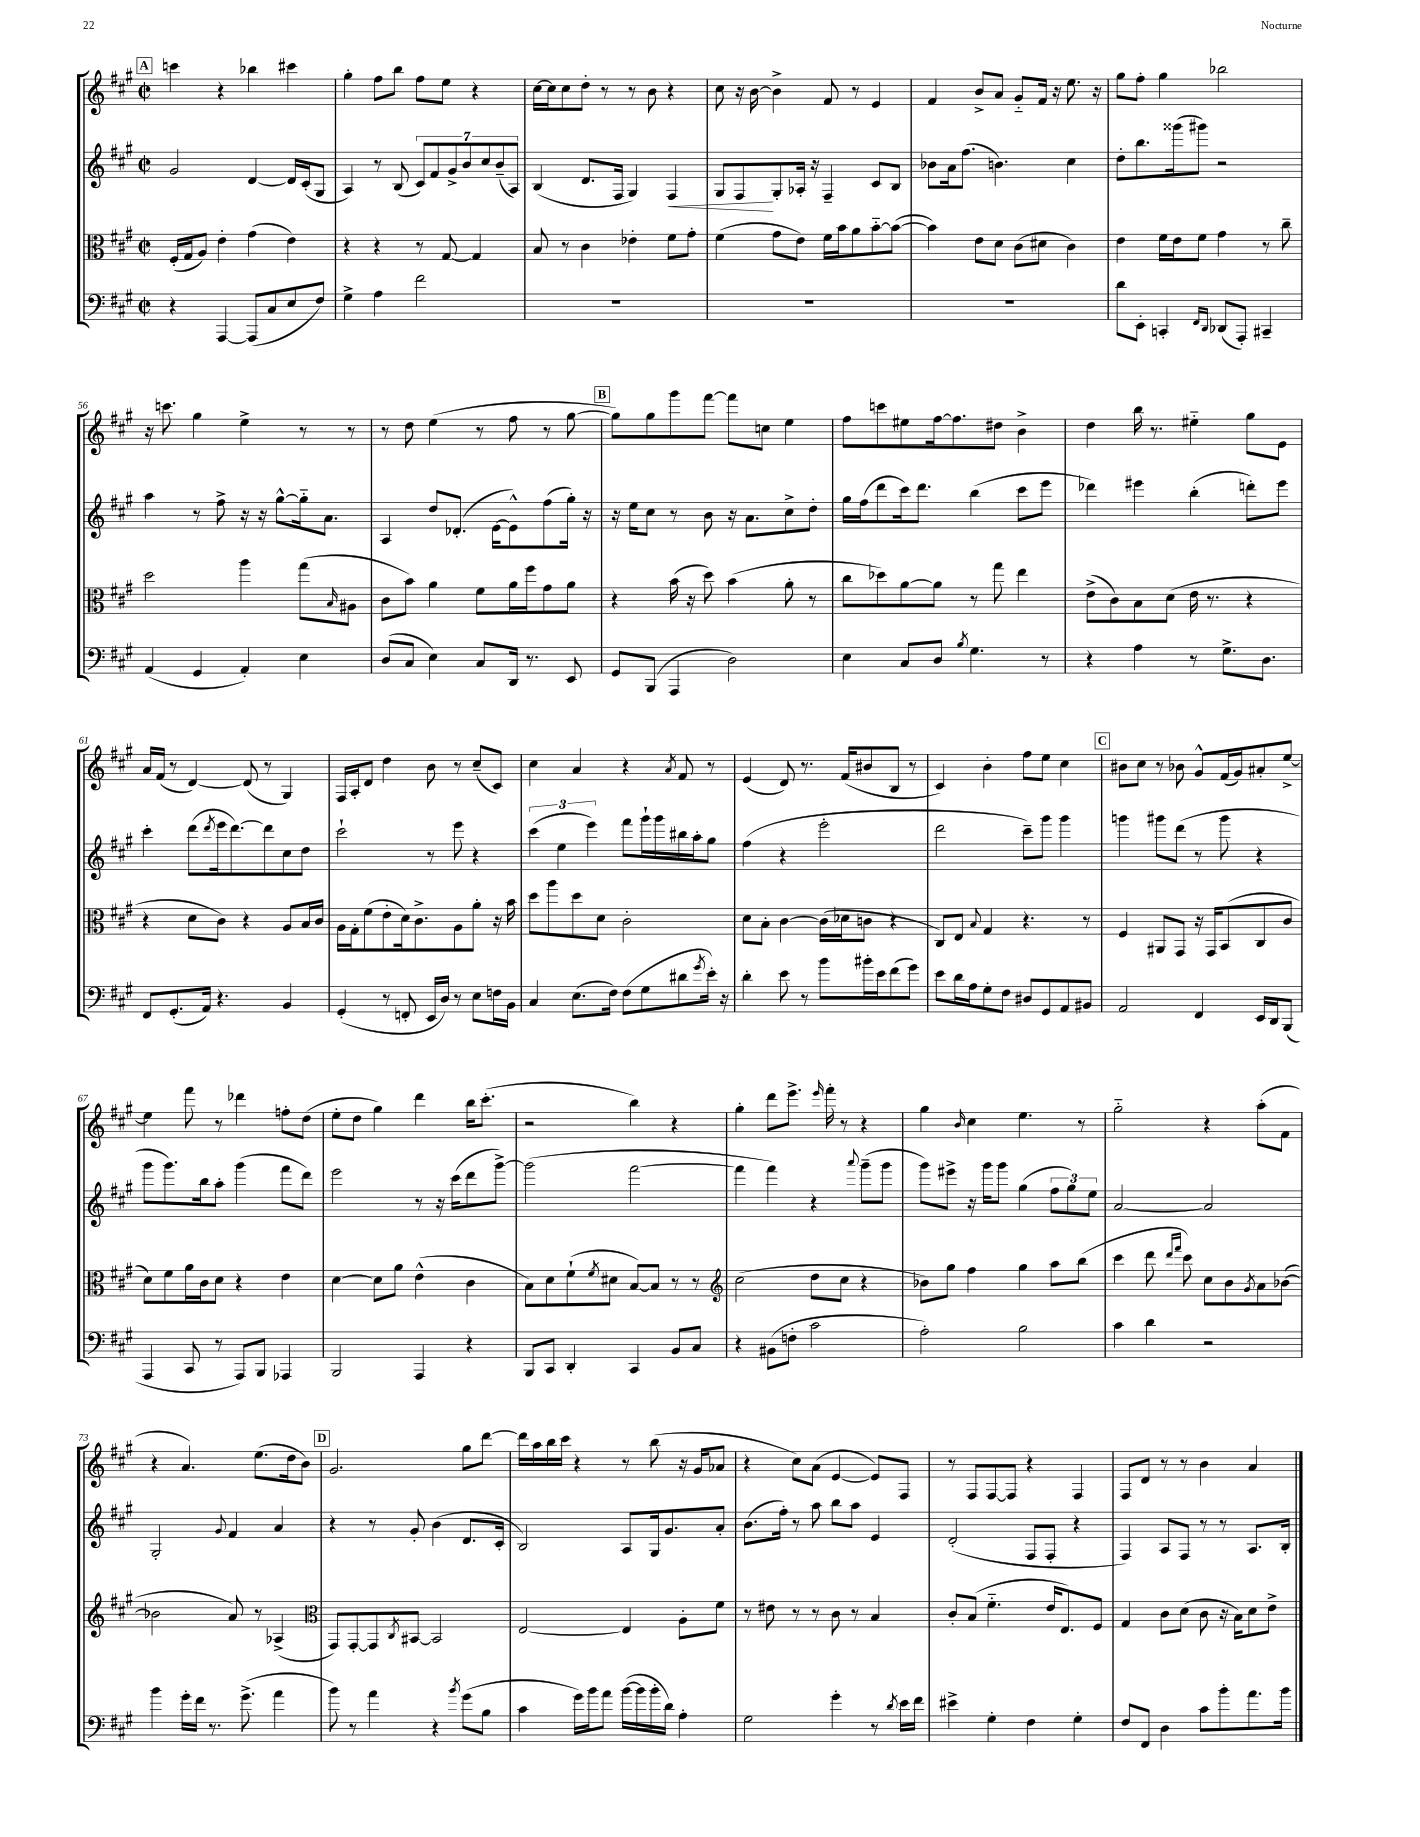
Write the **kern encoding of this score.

**kern	**kern	**kern	**kern
*staff4	*staff3	*staff2	*staff1
*clefF4	*clefC3	*clefG2	*clefG2
*k[f#c#g#]	*k[f#c#g#]	*k[f#c#g#]	*k[f#c#g#]
*M2/2	*M2/2	*M2/2	*M2/2
*met(c|)	*met(c|)	*met(c|)	*met(c|)
4r	(16F#'	2g#	4ccc
.	16G#	.	.
.	8A)	.	.
[4AAA	4e'	.	4r
(8AAA]	(4g#	[4d	4bb-
8C#	.	.	.
8E	4e)	16d]	4ccc#
.	.	(16c#'	.
8F#)	.	8G#	.
=	=	=	=
4G#^	4r	4A)	4gg#'
4A	4r	8r	8ff#
.	.	(8B	8bb
2f#	8r	14c#)	8ff#
.	.	14f#	.
.	[8G#	.	8ee
.	.	14g#^	.
.	.	14b	.
.	4G#]	.	4r
.	.	14cc#	.
.	.	(14b~	.
.	.	14A)	.
=	=	=	=
1r	8B	(4B	[16cc#
.	.	.	16cc#]
.	8r	.	8cc#
.	4c#	8.d	8dd'
.	.	.	8r
.	.	16F#	.
.	4e-'	4G#)	8r
.	.	.	8b
.	8f#	4F#	4r
.	8g#'	.	.
=	=	=	=
1r	(4f#	8G#	8cc#
.	.	8F#	16r
.	.	.	[16b
.	8g#	8G#'	4b^]
.	8e)	16A-'	.
.	.	16r	.
.	16f#	4F#~	8f#
.	16b	.	.
.	8a	.	8r
.	[8b'~	8c#	4e
.	(8b_	8B	.
=	=	=	=
1r	4b])	8b-	4f#
.	.	16a	.
.	.	(8.ff#	.
.	8e	.	8b^
.	8d	4.b)	8a
.	(8c#	.	8g#'~
.	8d#	.	16f#
.	.	.	16r
.	4c#)	4cc#	8.ee
.	.	.	16r
=	=	=	=
8d	4e	8dd'	8gg#
8EE'	.	8.bb	8ff#'
4CC'	16f#	.	4gg#
.	16e	(16ggg##	.
.	8f#	8ggg#)	.
16qqFF#	.	.	.
16qqDD	.	.	.
(8DD-	4g#	2r	2bb-
8AAA')	.	.	.
4CC#~	8r	.	.
.	8cc#~	.	.
=	=	=	=
(4AA	2dd	4aa	16r
.	.	.	8.ccc
4GG#	.	8r	4gg#
.	.	8ff#^	.
4AA')	4aa	16r	4ee^
.	.	16r	.
.	.	[8gg#^^	.
4E	(8gg#	16gg#'~]	8r
.	.	8.a	.
.	16qqB	.	.
.	8A#	.	8r
=	=	=	=
(8D	8c#	4A	8r
8C#	8b)	.	8dd
4E)	4a	8dd	(4ee
.	.	(8.d-'	.
8C#	8f#	.	8r
.	.	[16e	.
16DD	16a	8e^^])	8ff#
8.r	16ff#	.	.
.	8g#	(8ff#	8r
8EE	8a	16gg#')	[8gg#
.	.	16r	.
=	=	=	=
8GG#	4r	16r	8gg#])
.	.	16ee	.
(8BBB	.	8cc#	8gg#
4AAA	(16b	8r	8ggg#
.	16r	.	.
.	8dd)	8b	[8fff#
2D)	(4b	16r	8fff#]
.	.	8.a	.
.	.	.	8cc
.	8a'	8cc#^	4ee
.	8r	8dd'	.
=	=	=	=
4E	8cc#	16gg#	8ff#
.	.	(16ff#	.
.	8dd-)	8ddd	8ccc
8C#	[8a	16ccc#)	8ee#
.	.	8.ddd	.
8D	8a]	.	[16ff#
.	.	.	8.ff#]
8qB	.	.	.
4.G#	8r	(4bb	.
.	8gg#	.	8dd#
.	4ee	8ccc#	4b^
8r	.	8eee	.
=	=	=	=
4r	(8e^	4ddd-)	4dd
.	8c#)	.	.
4A	8B	4eee#	16bb
.	.	.	8.r
.	(8d	.	.
8r	16e	(4bb'	4ee#'~
.	8.r	.	.
8.G#^	.	.	.
.	4r	8ddd')	8gg#
8.D	.	.	.
.	.	8eee#	8e
=	=	=	=
8FF#	4r	4ccc#'	16a
.	.	.	(16f#
(8.GG#'	.	.	8r
.	8d	(8ddd	[4d)
16AA)	.	.	.
.	.	8qddd	.
4.r	8c#)	16eee	.
.	.	[8.ddd)	.
.	4r	.	(8d]
.	.	8ddd]	8r
4BB	8A	8cc#	4G#)
.	16B	8dd	.
.	16c#	.	.
=	=	=	=
(4GG#'	16A	2ccc#`	16F#
.	16G#'	.	16A'
.	(8f#	.	8d
8r	8e'	.	4dd
8FF'	16d)	.	.
.	8.c#^	.	.
16EE	.	8r	8b
16D)	.	.	.
8r	8A	8eee	8r
8E	8a'	4r	(8cc#~
16F	16r	.	8c#)
16BB	16b	.	.
=	=	=	=
4C#	8dd	(6ccc#	4cc#
.	8aa	.	.
.	.	6ee	.
(8.E	8dd	.	4a
.	.	6eee)	.
.	8d	.	.
16F#)	.	.	.
(8F#	2c#'	8fff#	4r
8G#	.	16ggg#`	.
.	.	16ggg#	.
.	.	.	8qa
8d#	.	16bb#	8f#
.	.	16aa'	.
8qg#	.	.	.
16e')	.	8gg#	8r
16r	.	.	.
=	=	=	=
4d'	8d	(4ff#	(4e
.	8B'	.	.
8e	[4c#	4r	8d)
8r	.	.	8.r
8b	(16c#]	2eee'	.
.	16d-	.	(16f#
16b#'	8c	.	8b#
16e	.	.	.
(8f#	4r	.	8B
8g#)	.	.	8r
=	=	=	=
8e	8C#)	2ddd	4c#)
16d	8E	.	.
16A	.	.	.
.	8qqB	.	.
8G#'	4G#	.	4b'
8F#	.	.	.
8D#	4.r	8ccc#~)	8ff#
8GG#	.	8ggg#	8ee
8AA	.	4ggg#	4cc#
8BB#	8r	.	.
=	=	=	=
2AA	4F#	4ggg	8b#
.	.	.	8cc#
.	8AA#	8ggg#	8r
.	8GG#	(8ddd	8b-
4FF#	16r	8r	8g#^^
.	16GG#	.	.
.	(8BB	8ggg#	(16f#
.	.	.	16g#)
16EE	8C#	4r	8a#'
16DD	.	.	.
(8BBB	8c#	.	[8ee^
=	=	=	=
4AAA	8d)	8ggg#	4ee]
.	8f#	8.ggg#)	.
8CC#	16a	.	8fff#
.	16c#	16bb	.
8r	8d	8aa'	8r
8AAA)	4r	(4ggg#	4ddd-
8BBB	.	.	.
4AAA-	4e	8fff#	8ff'
.	.	8ddd)	(8dd
=	=	=	=
2BBB	[4d	2eee	8ee'
.	.	.	8dd
.	8d]	.	4gg#)
.	8a	.	.
4AAA	(4e^^	8r	4ddd
.	.	16r	.
.	.	(16ccc#	.
4r	4c#	8ddd	16bb
.	.	.	(8.ccc#'
.	.	[8ggg#^)	.
=	=	=	=
8BBB	8B)	(2ggg#]	2r
8CC#	8d	.	.
4DD'	(8f#`	.	.
.	8qf#	.	.
.	8d#	.	.
4CC#	[8B)	[2fff#	4bb)
.	8B]	.	.
8BB	8r	.	4r
8C#	8r	.	.
=	=	=	=
*	*clefG2	*	*
4r	(2cc#	4fff#]	4gg#'
(8BB#	.	4fff#)	8ddd
8F'	.	.	8.eee^
2c#	8dd	4r	.
.	.	.	16qqeee
.	.	.	16fff#'
.	8cc#	.	8r
.	.	8qqaaa	.
.	4r	(8ggg#~	4r
.	.	8ggg#	.
=	=	=	=
2A')	8b-)	8ggg#)	4gg#
.	8gg#	8eee#^	.
.	.	.	16qqb
.	4ff#	16r	4cc#
.	.	16ggg#	.
.	.	8ggg#	.
2B	4gg#	(4gg#	4.ee
.	8aa	12ff#	.
.	.	12gg#)	.
.	(8bb	.	8r
.	.	12ee	.
=	=	=	=
4c#	4ccc#	[2a	2gg#'~
4d	8ddd	.	.
.	16qqddd	.	.
.	16qqfff#	.	.
.	8ccc#)	.	.
2r	8cc#	2a]	4r
.	8b	.	.
.	8qg#	.	.
.	8a	.	(8aa'
.	([8b-	.	8f#
=	=	=	=
4b	2b-]	2G#'	4r
16g#'	.	.	4.a)
16f#	.	.	.
8.r	.	.	.
.	.	8qqg#	.
.	8a)	4f#	.
(8.g#^	.	.	.
.	8r	.	(8.ee
4a	(4A-^	4a	.
.	.	.	16dd
.	.	.	8b)
=	=	=	=
*	*clefC3	*	*
8b)	8GG#)	4r	2.g#
8r	[8GG#'	.	.
4a	8GG#]	8r	.
.	8qC#	.	.
.	[8BB#	8g#'	.
4r	2BB#]	(4b	.
8qb	.	.	.
(8g#	.	8.d	8gg#
8B	.	.	[8ddd
.	.	16c#'	.
=	=	=	=
4c#	[2E	2B)	16ddd]
.	.	.	16aa
.	.	.	16bb
.	.	.	16ccc#
16g#)	.	.	4r
16b	.	.	.
8a	.	.	.
([16b	4E]	8A	8r
16b]	.	.	.
16b'	.	16G#	(8bb
16d)	.	8.g#	.
4A'	8A'	.	16r
.	.	.	16g#
.	8f#	8a'	8a-
=	=	=	=
2G#	8r	(8.b	4r
.	8e#	.	.
.	.	16ff#')	.
.	8r	8r	8cc#)
.	8r	8aa	(8a
4g#'	8c#	8bb	[4e
.	8r	8aa	.
8r	4B	4e	8e])
8qd	.	.	.
16e	.	.	8F#
16f#	.	.	.
=	=	=	=
4e#^	8c#'	(2d'	8r
.	(8B	.	8F#
4G#'	4.f#'~	.	[8F#
.	.	.	8F#]
4F#	.	8F#	4r
.	16e	8F#'	.
.	8.E)	.	.
4G#'	.	4r	4F#
.	8F#	.	.
=	=	=	=
8F#	4G#	4F#)	8F#
8FF#	.	.	8d
4D	8c#	8A	8r
.	(8d	8F#	8r
8c#	8c#	8r	4b
8b'	16r	8r	.
.	16B)	.	.
8.a	8d	8.A	4a
.	8e^	.	.
16b	.	16B'	.
==	==	==	==
*-	*-	*-	*-
